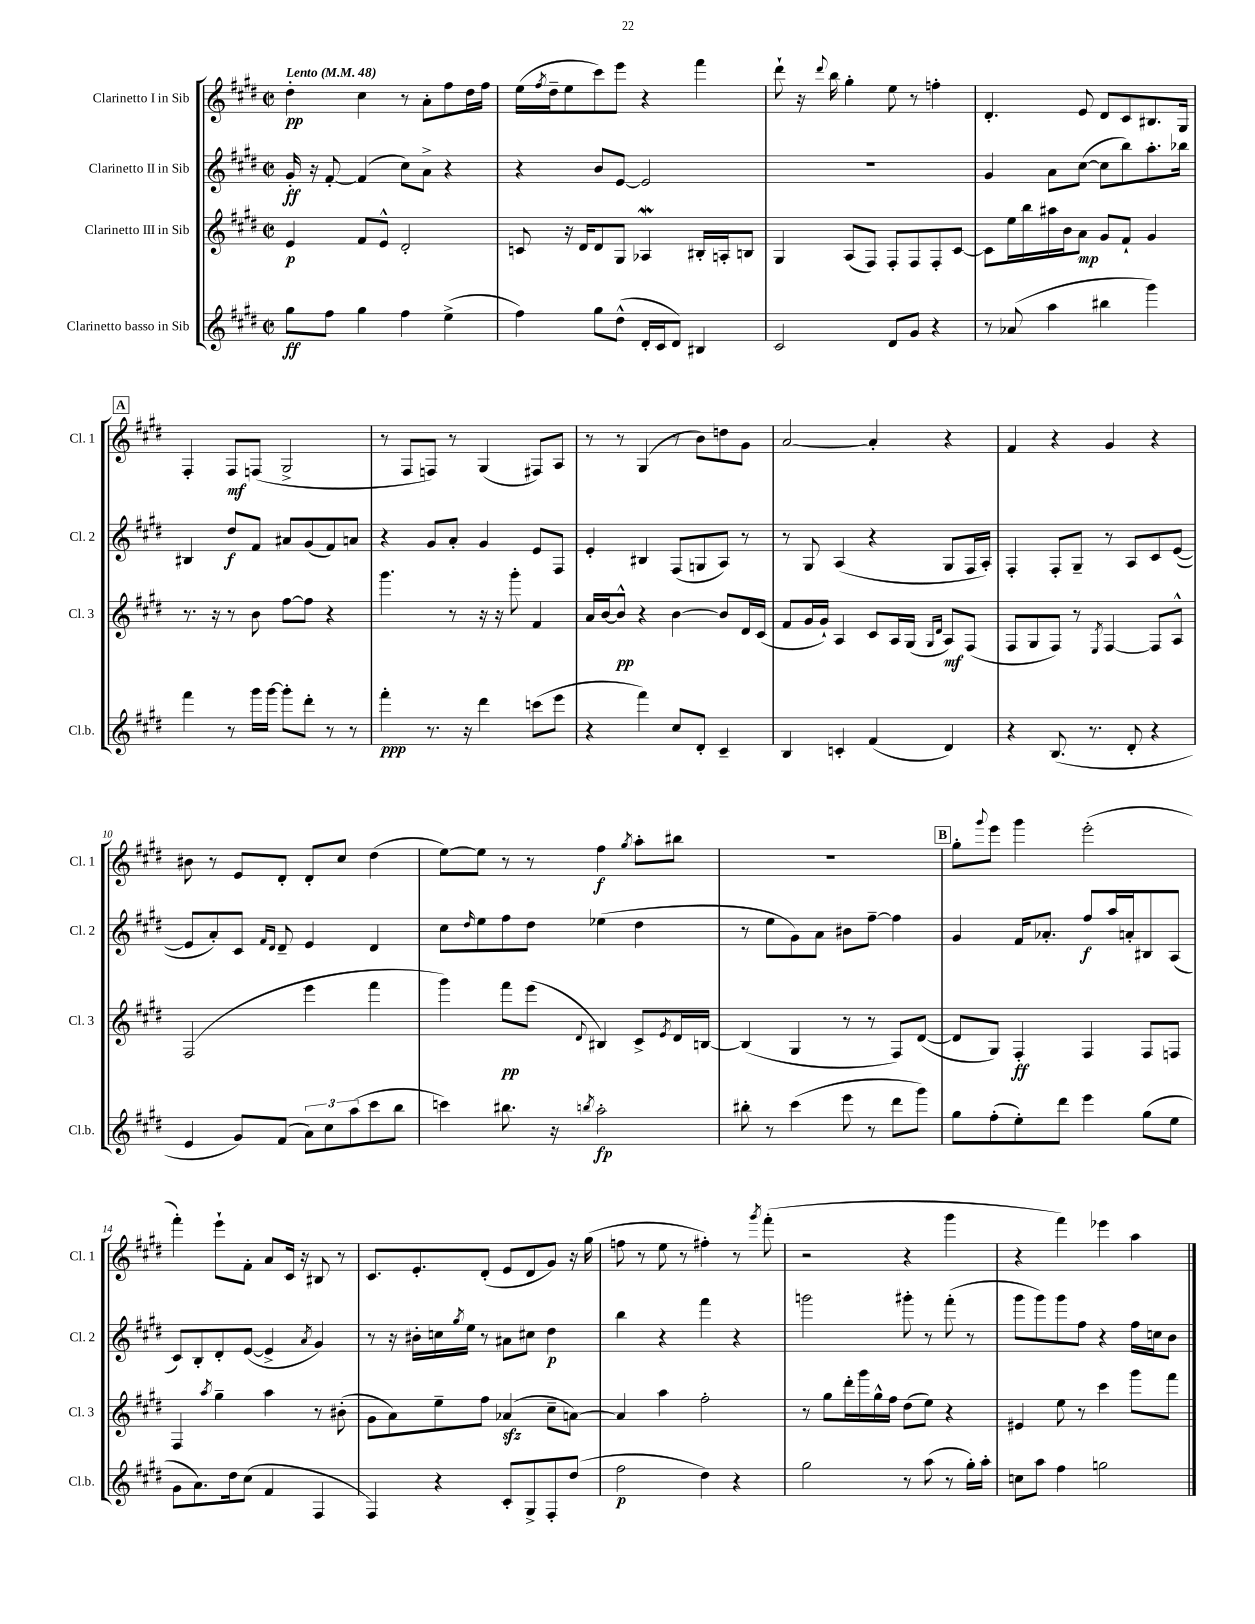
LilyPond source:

<<
\new StaffGroup <<
\new Staff = "s0" \with { instrumentName = "Clarinetto I in Sib" shortInstrumentName = "Cl. 1" } {
    \clef treble \key e \major \defaultTimeSignature \time 2/2 \tempo "Lento" 4 = 48
    dis''4-.\pp cis''4 r8 a'8-. fis''8 dis''16 fis''16 |
    e''16( \acciaccatura { fis''8 } dis''16-- e''8 cis'''8) e'''8 r4 fis'''4 |
    dis'''8-! r16 \appoggiatura { dis'''8 } b''16 gis''4-. e''8 r8 f''4-. |
    dis'4.-. e'8 dis'8 cis'8 bis8. gis16 |
    \mark \markup { \box "A" } fis4-. fis8\mf f8( gis2-> |
    r8 fis8 f8) r8 gis4( fis8) a8 |
    r8 r8 gis4( r8 b'8) d''8 gis'8 |
    a'2~ a'4-. r4 |
    fis'4 r4 gis'4 r4 |
    bis'8 r8 e'8 dis'8-. dis'8-. cis''8 dis''4( |
    e''8~) e''8 r8 r8 fis''4\f \acciaccatura { gis''8 } a''8-. bis''8 |
    R1 |
    \mark \markup { \box "B" } gis''8-. \appoggiatura { gis'''8 } e'''8 gis'''4 e'''2-.( |
    fis'''4-.) e'''8-! fis'8-. a'8 cis'16 r16 bis8 r8 |
    cis'8. e'8.-. dis'8-.( e'8 dis'8 gis'8) r16 gis''16( |
    f''8 r8 e''8 r8 fis''4-.) r8 \acciaccatura { gis'''8 } fis'''8-.( |
    r2 r4 gis'''4 |
    r4 fis'''4) ees'''4 a''4 \bar "|." |
}
\new Staff = "s1" \with { instrumentName = "Clarinetto II in Sib" shortInstrumentName = "Cl. 2" } {
    \clef treble \key e \major \defaultTimeSignature \time 2/2
    gis'16-.\ff r16 fis'8~-. fis'4( cis''8) a'8-> r4 |
    r4 b'8 e'8~ e'2 |
    R1 |
    gis'4 a'8 cis''8~( cis''8 b''8) a''8.-. bes''16 |
    \mark \markup { \box "A" } bis4 dis''8\f fis'8 ais'8 gis'8( fis'8) a'8 |
    r4 gis'8 a'8-. gis'4 e'8 fis8 |
    e'4-. bis4 fis8( g8 a8) r8 |
    r8 gis8 a4( r4 gis8 fis16 a16-.) |
    fis4-. fis8-. gis8-- r8 a8 cis'8 e'8~( |
    e'8 a'8-.) cis'8 \grace { fis'16 dis'16 } dis'8-- e'4 dis'4 |
    cis''8 \grace { dis''16 } e''8 fis''8 dis''8 ees''4( dis''4 |
    r8 e''8 gis'8) a'8 bis'8 fis''8~-- fis''4 |
    \mark \markup { \box "B" } gis'4 fis'16 aes'8.-. fis''8\f a''16 a'16-. bis8 a8( |
    cis'8) b8-. dis'8-. e'8~( e'4-> \acciaccatura { a'8 } gis'4) |
    r8 r16 bis'16-. c''16 \acciaccatura { gis''8 } e''16 r8 ais'8 cis''8 dis''4\p |
    b''4 r4 fis'''4 r4 |
    g'''2 gis'''8-. r8 fis'''8-.( r8 |
    gis'''8 gis'''8) gis'''8 fis''8 r4 fis''16 c''16 b'8 \bar "|." |
}
\new Staff = "s2" \with { instrumentName = "Clarinetto III in Sib" shortInstrumentName = "Cl. 3" } {
    \clef treble \key e \major \defaultTimeSignature \time 2/2
    e'4\p fis'8 e'8-^ dis'2-. |
    c'8 r16 dis'16 dis'8 gis8 aes4\mordent bis16-. a16-. b8 |
    gis4 a8( fis8) fis8-. fis8 fis8-. cis'8~ |
    cis'8 e''16 b''16 ais''16 b'16 a'8\mp gis'8 fis'8-! gis'4 |
    \mark \markup { \box "A" } r8. r16 r8 b'8 fis''8~ fis''8 r4 |
    gis'''4. r8 r16 r16 gis'''8-. fis'4 |
    a'16 b'16~ b'8-^\pp r4 b'4~ b'8 dis'16 cis'16( |
    fis'8 gis'16 gis'16-!) a4 cis'8 a16 gis16( \grace { gis16 dis'16 } a8\mf) fis8( |
    fis8 gis8 fis8) r8 \acciaccatura { e8 } fis4~ fis8 a8-^ |
    fis2( e'''4 fis'''4 |
    gis'''4) fis'''8\pp e'''8( \appoggiatura { dis'8 } bis4) cis'8-> \acciaccatura { e'8 } dis'16 b16~ |
    b4( gis4 r8 r8 fis8) dis'8~( |
    \mark \markup { \box "B" } dis'8 gis8) fis4-.\ff fis4 fis8 f8 |
    fis4 \acciaccatura { a''8 } gis''4-- a''4 r8 bis'8-.( |
    gis'8 a'8) e''8-- fis''8 aes'4\sfz( cis''8-- a'8~) |
    a'4 a''4 fis''2-. |
    r8 gis''8 dis'''16-. gis'''16 gis''16-^ fis''16 dis''8( e''8) r4 |
    eis'4 e''8 r8 cis'''4 gis'''8 fis'''8 \bar "|." |
}
\new Staff = "s3" \with { instrumentName = "Clarinetto basso in Sib" shortInstrumentName = "Cl.b." } {
    \clef treble \key e \major \defaultTimeSignature \time 2/2
    gis''8\ff fis''8 gis''4 fis''4 e''4->( |
    fis''4) gis''8 dis''8-^( dis'16-. cis'16 dis'8) bis4 |
    cis'2 dis'8 gis'8 r4 |
    r8 aes'8( a''4 bis''4 gis'''4) |
    \mark \markup { \box "A" } fis'''4 r8 gis'''16 gis'''16~ gis'''8-. dis'''8-. r8 r8 |
    fis'''4-.\ppp r8. r16 dis'''4 c'''8( e'''8 |
    r4 fis'''4) cis''8 dis'8-. cis'4-- |
    b4 c'4-. fis'4( dis'4) |
    r4 b8.( r8. dis'8-. r4 |
    e'4 gis'8) fis'8( \tuplet 3/2 { a'8) cis''8 a''8( } cis'''8 b''8 |
    c'''4) bis''8. r16 \acciaccatura { b''8 } a''2-.\fp |
    bis''8-. r8 cis'''4( e'''8 r8 dis'''8 gis'''8) |
    \mark \markup { \box "B" } gis''8 fis''8-.( e''8-.) dis'''8 e'''4 gis''8( e''8 |
    gis'8 a'8.) dis''16 cis''8( fis'4 fis4 |
    fis4) r4 cis'8-. gis8-> fis8-. dis''8( |
    fis''2\p dis''4) r4 |
    gis''2 r8 a''8( r8 gis''16-.) a''16-. |
    c''8 a''8 fis''4 g''2 \bar "|." |
}
>>
>>
